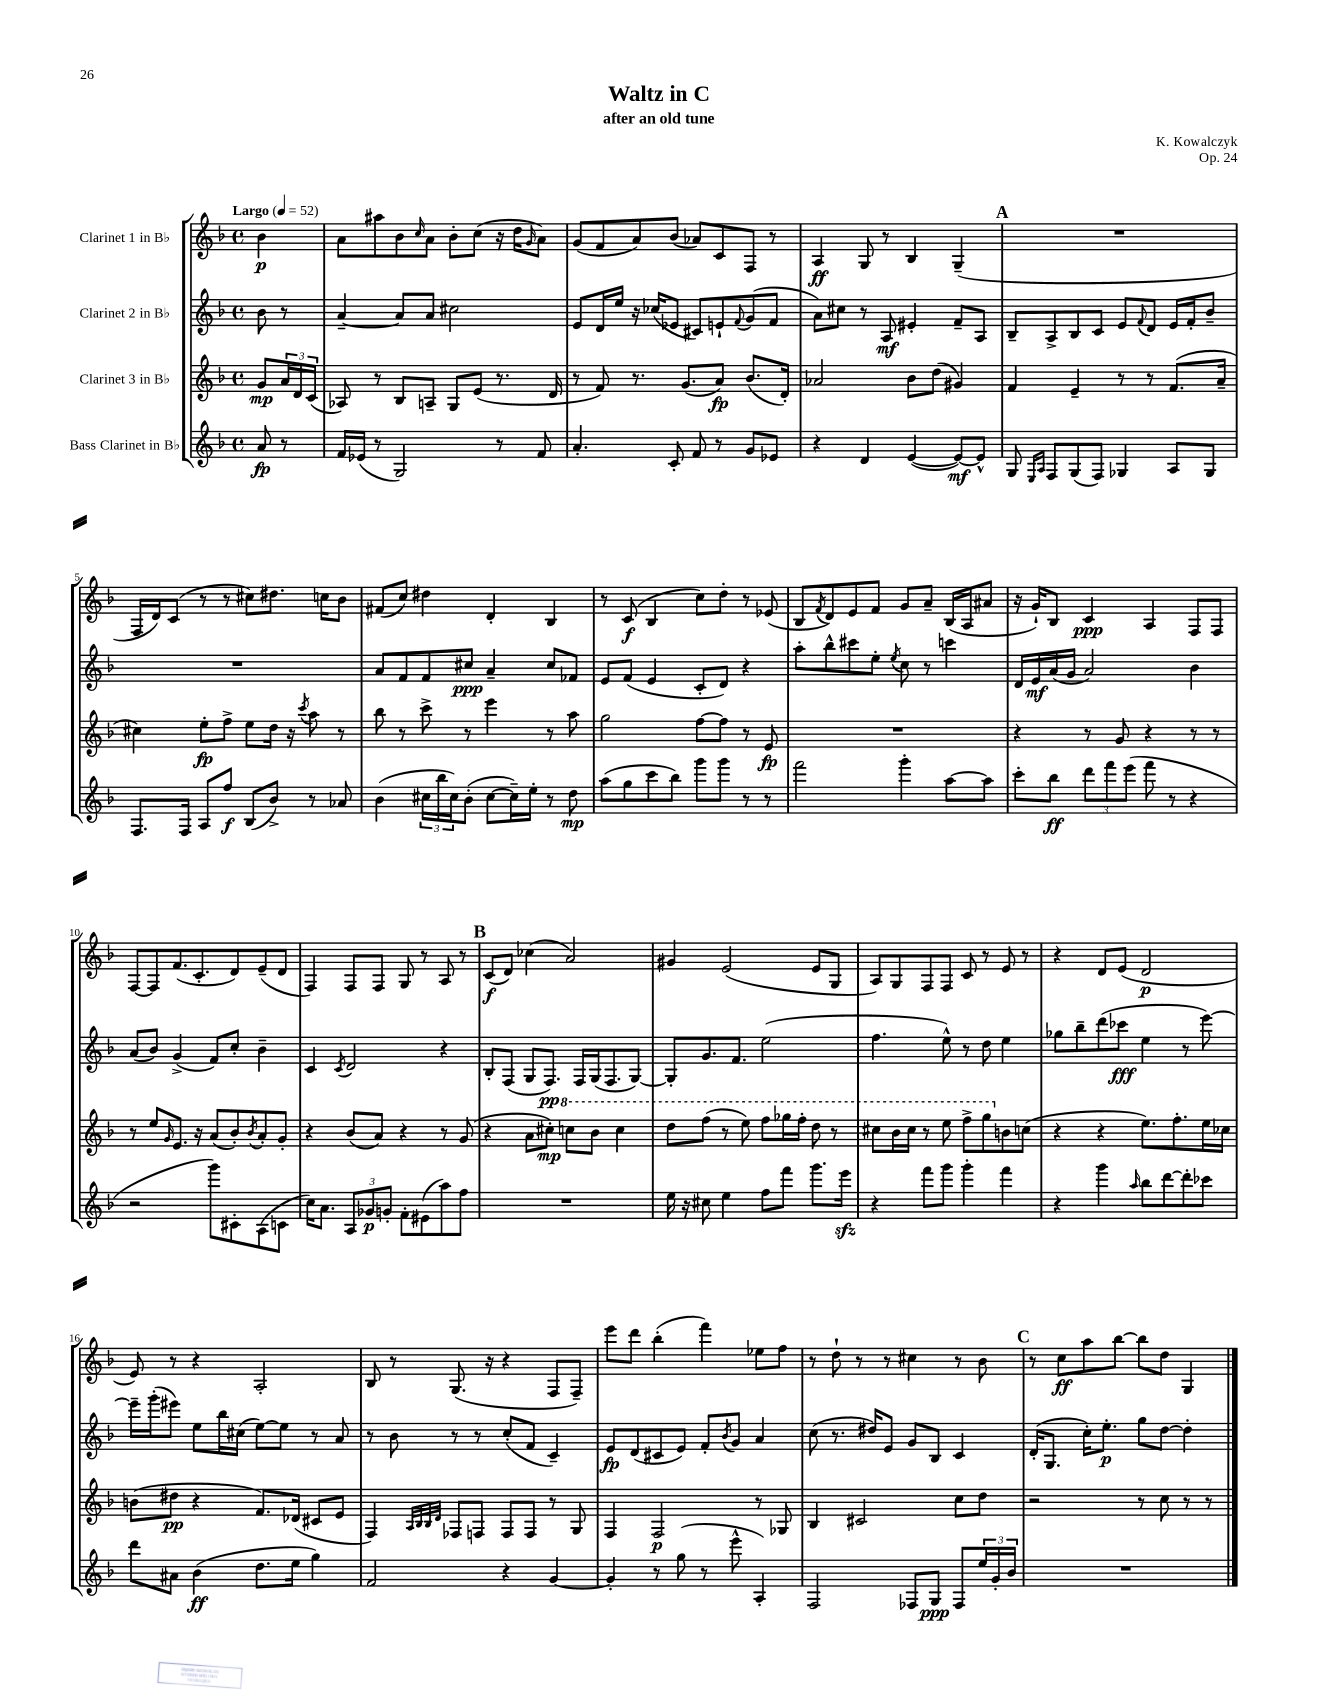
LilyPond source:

\header { title = "Waltz in C" composer = "K. Kowalczyk" subtitle = "after an old tune" opus = "Op. 24" }
<<
\new StaffGroup <<
\new Staff = "s0" \with { instrumentName = "Clarinet 1 in Bb" } {
    \clef treble \key f \major \defaultTimeSignature \time 4/4 \partial 4 \tempo "Largo" 4 = 52
    bes'4\p |
    a'8 ais''8 bes'8 \grace { c''16 } a'8 bes'8-. c''8( r16 d''16 \grace { g'16 } a'8) |
    g'8( f'8 a'8) bes'8( aes'8) c'8 f8 r8 |
    a4\ff g8 r8 bes4 g4--( |
    \mark \markup { \bold "A" } R1 |
    f16 d'16) c'8( r8 r8 cis''8) dis''8. c''16 bes'8 |
    fis'8( c''8) dis''4 d'4-. bes4 |
    r8 c'8\f( bes4 c''8) d''8-. r8 ees'8( |
    bes8 \acciaccatura { f'8 } d'8) e'8 f'8 g'8 a'8-- bes16( a16 ais'8 |
    r16 g'16-!) bes8 c'4\ppp a4 f8 f8 |
    f8~ f8 f'8.( c'8.-. d'8) e'8--( d'8 |
    f4) f8 f8 g8 r8 a8 r8 |
    \mark \markup { \bold "B" } c'8\f( d'8) ces''4( a'2) |
    gis'4 e'2( e'8 g8 |
    a8) g8 f8 f8 c'8 r8 e'8 r8 |
    r4 d'8 e'8( d'2\p |
    e'8) r8 r4 a2-. |
    bes8 r8 g8.( r16 r4 f8 f8--) |
    e'''8 d'''8 bes''4-.( f'''4) ees''8 f''8 |
    r8 d''8-! r8 r8 cis''4 r8 bes'8 |
    \mark \markup { \bold "C" } r8 c''8\ff a''8 bes''8~ bes''8 d''8 g4 \bar "|." |
}
\new Staff = "s1" \with { instrumentName = "Clarinet 2 in Bb" } {
    \clef treble \key f \major \defaultTimeSignature \time 4/4 \partial 4
    bes'8 r8 |
    a'4~-- a'8 a'8 cis''2 |
    e'8 d'16 e''16 r16 ces''16( ees'8 cis'8) e'8-! \appoggiatura { f'8 } g'8( f'8 |
    a'8) cis''8 r8 a8\mf eis'4-. f'8-- a8 |
    \mark \markup { \bold "A" } bes8-- a8-> bes8 c'8 e'8 \appoggiatura { f'8 } d'8 e'16 f'16-. bes'8-- |
    R1 |
    a'8 f'8 f'8 cis''8\ppp a'4-- cis''8 fes'8 |
    e'8 f'8( e'4 c'8-. d'8) r4 |
    a''8-. bes''8-^ cis'''8 e''8-. \acciaccatura { e''8 } c''8 r8 c'''4 |
    d'16 e'16\mf a'16( g'16 a'2) bes'4 |
    a'8( bes'8) g'4->( f'8) c''8-. bes'4-- |
    c'4 \acciaccatura { c'8 } d'2 r4 |
    \mark \markup { \bold "B" } bes8-. f8( g8 f8.\pp) f16 g16( f8. g8~) |
    g8-. g'8. f'8. e''2( |
    f''4. e''8-^) r8 d''8 e''4 |
    ges''8 bes''8-- d'''8( ces'''8\fff e''4 r8 e'''8~) |
    e'''16-- g'''16-.( eis'''8) e''8 bes''16 cis''16( e''8~) e''8 r8 a'8 |
    r8 bes'8 r8 r8 c''8-.( f'8 c'4--) |
    e'8\fp d'8( cis'8 e'8) f'8-. \acciaccatura { bes'8 } g'8 a'4 |
    c''8( r8. dis''16) e'8 g'8 bes8 c'4 |
    \mark \markup { \bold "C" } d'16-.( g8. c''16-.) e''8.-.\p g''8 d''8~ d''4-. \bar "|." |
}
\new Staff = "s2" \with { instrumentName = "Clarinet 3 in Bb" } {
    \clef treble \key f \major \defaultTimeSignature \time 4/4 \partial 4
    g'8\mp \tuplet 3/2 { a'16 d'16 c'16( } |
    aes8) r8 bes8 a8-- g8 e'8( r8. d'16 |
    r8 f'8) r8. g'8.( a'8\fp) bes'8.( d'16-.) |
    aes'2 bes'8 d''8( gis'4) |
    \mark \markup { \bold "A" } f'4 e'4-- r8 r8 f'8.( a'16-- |
    cis''4) e''8-.\fp f''8-> e''8 d''16 r16 \acciaccatura { c'''8 } a''8 r8 |
    bes''8 r8 c'''8-> r8 e'''4 r8 a''8 |
    g''2 f''8~ f''8 r8 e'8\fp |
    R1 |
    r4 r8 g'8 r4 r8 r8 |
    r8 e''8 \grace { g'16 } e'8. r16 a'8( bes'8-.) \acciaccatura { bes'8 } a'8-. g'8-. |
    r4 bes'8( a'8) r4 r8 g'8( |
    \mark \markup { \bold "B" } r4 a'8 cis''8-.\mp) \ottava #1 c'''!8 bes''8 c'''4 |
    d'''8 f'''8( r8 e'''8) f'''8 ges'''16 f'''16-. d'''8 r8 |
    cis'''8 bes''16 cis'''16 r8 e'''8 f'''8-> g'''8 \ottava #0 b'8 c''!8( |
    r4 r4 e''8.) f''8.-. e''16 ces''16 |
    b'8( dis''8\pp r4 f'8.) des'16( cis'8 e'8 |
    f4) \grace { a32 bes32 bes32 d'32 } fes8 f8 f8 f8 r8 g8 |
    f4 f2\p r8 ges8 |
    bes4 cis'2 c''8 d''8 |
    \mark \markup { \bold "C" } r2 r8 c''8 r8 r8 \bar "|." |
}
\new Staff = "s3" \with { instrumentName = "Bass Clarinet in Bb" } {
    \clef treble \key f \major \defaultTimeSignature \time 4/4 \partial 4
    a'8\fp r8 |
    f'16 ees'16( r8 g2) r8 f'8 |
    a'4.-. c'8-. f'8 r8 g'8 ees'8 |
    r4 d'4 e'4~( e'8~\mf) e'8-^ |
    \mark \markup { \bold "A" } g8 \grace { e16 a16 } f8 g8( f8) ges4 a8 ges8 |
    f8. f16 a8 f''8\f bes8( bes'8->) r8 aes'8 |
    bes'4( \tuplet 3/2 { cis''16 bes''16 cis''16) } bes'8-.( cis''8~ cis''16--) e''16-. r8 d''8\mp |
    a''8( g''8 c'''8 bes''8) g'''8 g'''8 r8 r8 |
    f'''2 g'''4-. a''8~ a''8 |
    c'''8-. bes''8\ff \tuplet 3/2 { d'''8 f'''8 e'''8( } f'''8 r8 r4 |
    r2 g'''8) cis'8-. a8( c'8 |
    c''16) a'8. \tuplet 3/2 { a8 ges'8\p g'8-. } f'8-. eis'8( a''8) f''8 |
    \mark \markup { \bold "B" } R1 |
    e''16 r16 cis''8 e''4 f''8 f'''8 g'''8. e'''16\sfz |
    r4 f'''8 g'''8 g'''4-. f'''4 |
    r4 g'''4 \grace { a''16 } bes''8 d'''8~ d'''8-. ces'''8 |
    d'''8 ais'8 bes'4\ff( d''8. e''16 g''4) |
    f'2 r4 g'4~ |
    g'4-. r8 g''8( r8 e'''8-^ a4-.) |
    f2 fes8 g8\ppp fes8 \tuplet 3/2 { e''16 g'16-. bes'16 } |
    \mark \markup { \bold "C" } R1 \bar "|." |
}
>>
>>
